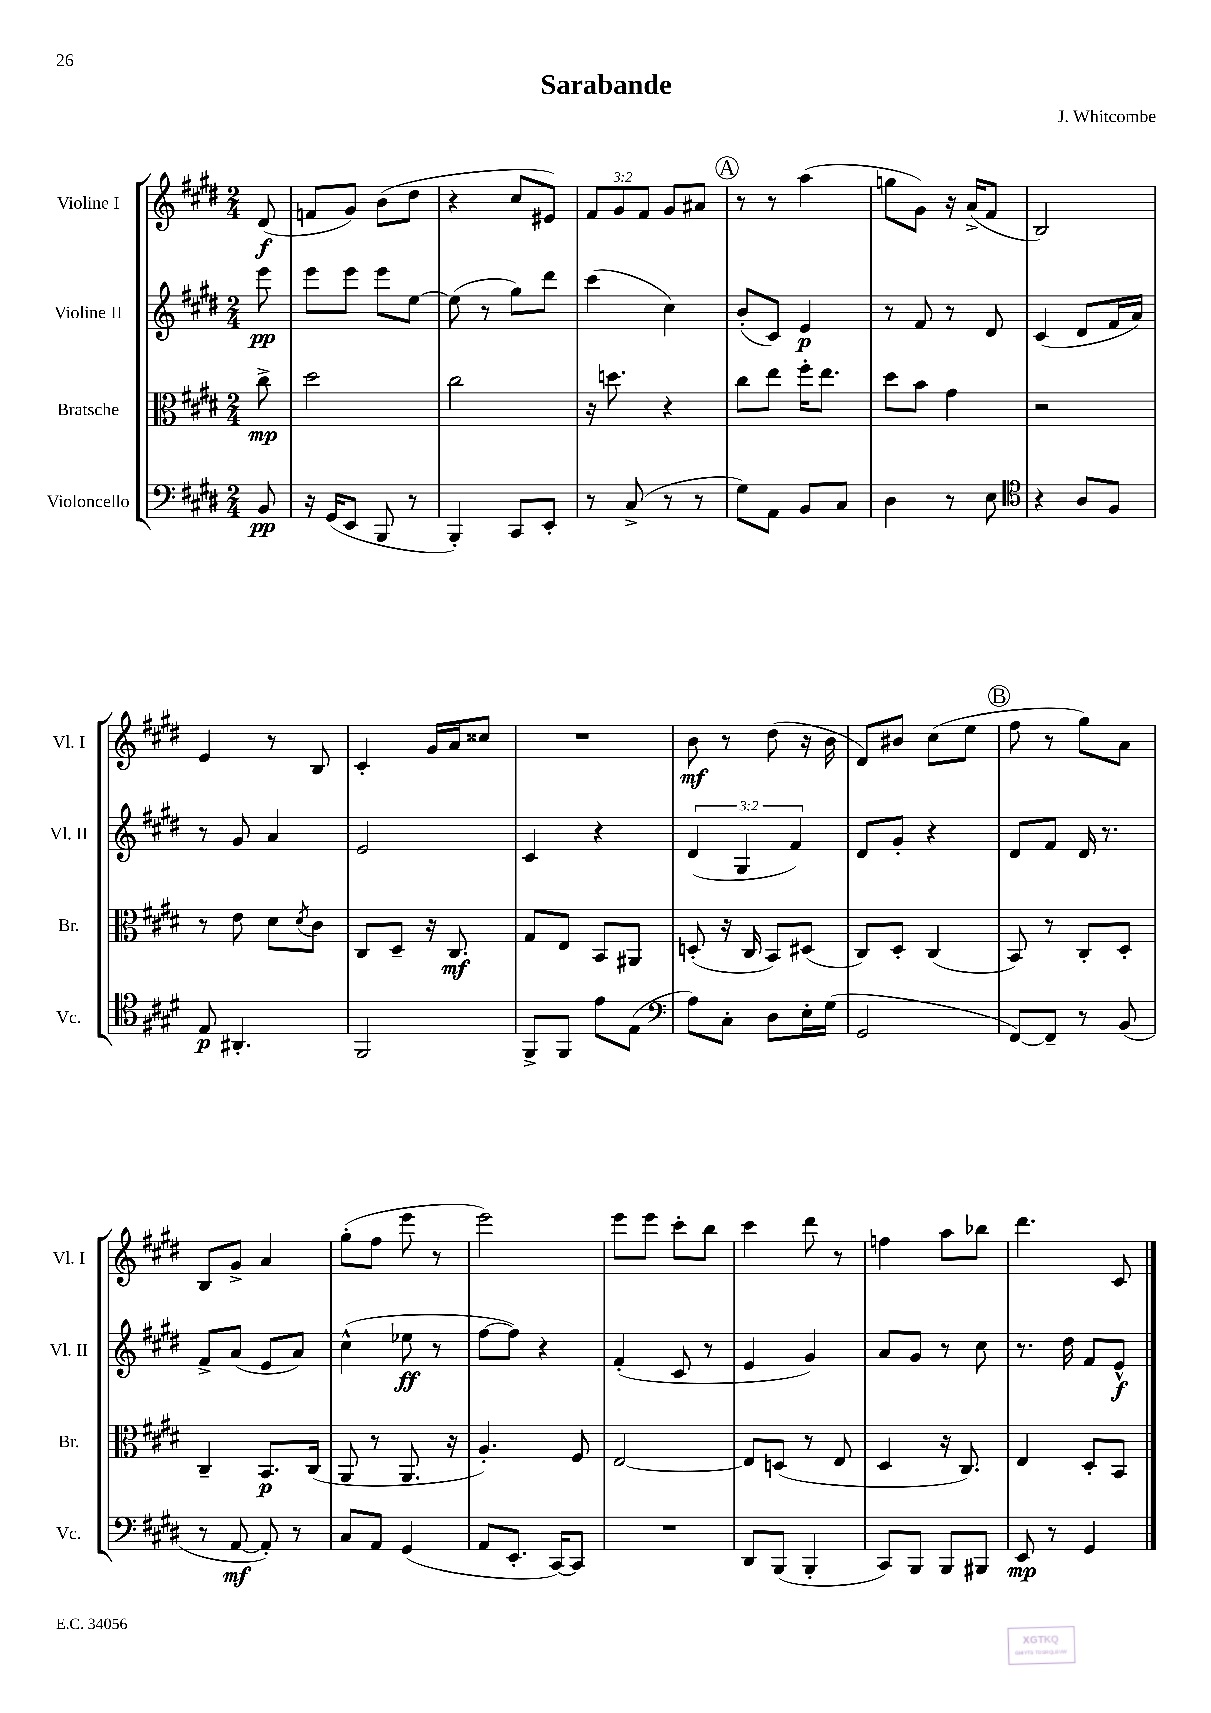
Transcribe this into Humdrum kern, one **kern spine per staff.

**kern	**dynam	**kern	**dynam	**kern	**dynam	**kern	**dynam
*part4	*part4	*part3	*part3	*part2	*part2	*part1	*part1
*staff4	*staff4	*staff3	*staff3	*staff2	*staff2	*staff1	*staff1
*I"Violoncello	*	*I"Bratsche	*	*I"Violine II	*	*I"Violine I	*
*I'Vc.	*	*I'Br.	*	*I'Vl. II	*	*I'Vl. I	*
*clefF4	*	*clefC3	*	*clefG2	*	*clefG2	*
*k[f#c#g#d#]	*	*k[f#c#g#d#]	*	*k[f#c#g#d#]	*	*k[f#c#g#d#]	*
*M2/4	*	*M2/4	*	*M2/4	*	*M2/4	*
=	=	=	=	=	=	=	=
8BB/	pp	8cc#^\	mp	8eee\	pp	(8d#/	f
=1	=1	=1	=1	=1	=1	=1	=1
16r	.	2dd#\	.	8eee\L	.	8fn/L	.
(16GG#/KL	.	.	.	.	.	.	.
8EE/J	.	.	.	8eee\J	.	8g#/J)	.
8BBB/	.	.	.	8eee\L	.	(8b\L	.
8r	.	.	.	[8ee\J	.	8dd#\J	.
=2	=2	=2	=2	=2	=2	=2	=2
4BBB'/)	.	2cc#\	.	(8ee\]	.	4r	.
.	.	.	.	8r	.	.	.
8CC#/L	.	.	.	8gg#\L)	.	8cc#/L	.
8EE'/J	.	.	.	8ddd#\J	.	8e#X/J)	.
=3	=3	=3	=3	=3	=3	=3	=3
8r	.	16r	.	(4ccc#\	.	12f#/L	.
.	.	8.ddn\	.	.	.	.	.
.	.	.	.	.	.	12g#/	.
(8C#^/	.	.	.	.	.	.	.
.	.	.	.	.	.	12f#/J	.
8r	.	4r	.	4cc#\)	.	8g#/L	.
8r	.	.	.	.	.	8a#X/J	.
!!LO:REH:place=s1:t=A
=4	=4	=4	=4	=4	=4	=4	=4
8G#\L)	.	8cc#\L	.	(8b'/L	.	8r	.
8AA\J	.	8ee\J	.	8c#/J)	.	8r	.
8BB/L	.	16ff#'\KL	.	4e/	p	(4aa\	.
.	.	8.ee\J	.	.	.	.	.
8C#/J	.	.	.	.	.	.	.
=5	=5	=5	=5	=5	=5	=5	=5
4D#\	.	8dd#\L	.	8r	.	8ggn\L	.
.	.	8b\J	.	8f#/	.	8g#\J)	.
8r	.	4g#\	.	8r	.	16r	.
.	.	.	.	.	.	(16a^/KL	.
8E\	.	.	.	8d#/	.	8f#/J	.
=6	=6	=6	=6	=6	=6	=6	=6
*clefC4	*	*	*	*	*	*	*
4r	.	2r	.	(4c#/	.	2B/)	.
8A/L	.	.	.	8d#/L	.	.	.
8F#/J	.	.	.	16f#/L	.	.	.
.	.	.	.	16a/JJ)	.	.	.
!!LO:LB:g=z
=7	=7	=7	=7	=7	=7	=7	=7
8E/	p	8r	.	8r	.	4e/	.
4.AA#X'/	.	8e\	.	8g#/	.	.	.
.	.	8d#\L	.	4a/	.	8r	.
.	.	8qd#/	.	.	.	.	.
.	.	8c#\J	.	.	.	8B/	.
=8	=8	=8	=8	=8	=8	=8	=8
2FF#/	.	8C#/L	.	2e/	.	4c#'/	.
.	.	8D#~/J	.	.	.	.	.
.	.	16r	.	.	.	16g#/LL	.
.	.	8.C#/	mf	.	.	16a/J	.
.	.	.	.	.	.	8cc##X/J	.
=9	=9	=9	=9	=9	=9	=9	=9
8FF#^/L	.	8G#/L	.	4c#/	.	2r	.
8FF#/J	.	8E/J	.	.	.	.	.
8e\L	.	8BB/L	.	4r	.	.	.
(8E\J	.	8AA#X/J	.	.	.	.	.
=10	=10	=10	=10	=10	=10	=10	=10
*clefF4	*	*	*	*	*	*	*
8A\L)	.	(8Dn'/	.	(6d#/	.	8b\	mf
8C#'\J	.	16r	.	.	.	8r	.
.	.	.	.	6G#/	.	.	.
.	.	16C#/	.	.	.	.	.
8D#\L	.	8BB/L)	.	.	.	(8dd#\	.
.	.	.	.	6f#/)	.	.	.
16E'\L	.	(8D#X/J	.	.	.	16r	.
(16G#\JJ	.	.	.	.	.	16b\	.
=11	=11	=11	=11	=11	=11	=11	=11
2GG#/	.	8C#/L)	.	8d#/L	.	8d#/L)	.
.	.	8D#'/J	.	8g#'/J	.	8b#X/J	.
.	.	(4C#/	.	4r	.	(8cc#\L	.
.	.	.	.	.	.	8ee\J	.
!!LO:REH:place=s1:t=B
=12	=12	=12	=12	=12	=12	=12	=12
[8FF#/L)	.	8BB/)	.	8d#/L	.	8ff#\	.
8FF#~/J]	.	8r	.	8f#/J	.	8r	.
8r	.	8C#'/L	.	16d#/	.	8gg#\L)	.
.	.	.	.	8.r	.	.	.
(8BB/	.	8D#'/J	.	.	.	8a\J	.
!!LO:LB:g=z
=13	=13	=13	=13	=13	=13	=13	=13
8r	.	4C#~/	.	8f#^/L	.	8B/L	.
[8AA/	mf	.	.	(8a/J	.	8g#^/J	.
8AA'/])	.	8.BB/L	p	8e/L	.	4a/	.
8r	.	.	.	8a/J)	.	.	.
.	.	(16C#/Jk	.	.	.	.	.
=14	=14	=14	=14	=14	=14	=14	=14
8C#/L	.	8AA/	.	(4cc#^^\	.	(8gg#'\L	.
8AA/J	.	8r	.	.	.	8ff#\J	.
(4GG#/	.	8.AA/	.	8ee-X\	ff	8eee\	.
.	.	.	.	8r	.	8r	.
.	.	16r	.	.	.	.	.
=15	=15	=15	=15	=15	=15	=15	=15
8AA/L	.	4.A'/)	.	[8ff#\L	.	2eee\)	.
8.EE'/J	.	.	.	8ff#\J])	.	.	.
.	.	.	.	4r	.	.	.
[16CC#/KL)	.	.	.	.	.	.	.
8CC#/J]	.	8F#/	.	.	.	.	.
=16	=16	=16	=16	=16	=16	=16	=16
2r	.	[2E/	.	(4f#'/	.	8eee\L	.
.	.	.	.	.	.	8eee\J	.
.	.	.	.	8c#/	.	8ccc#'\L	.
.	.	.	.	8r	.	8bb\J	.
=17	=17	=17	=17	=17	=17	=17	=17
8DD#/L	.	8E/L]	.	4e/	.	4ccc#\	.
(8BBB/J	.	(8Dn/J	.	.	.	.	.
4BBB'/	.	8r	.	4g#/)	.	8ddd#\	.
.	.	8E/	.	.	.	8r	.
=18	=18	=18	=18	=18	=18	=18	=18
8CC#/L)	.	4D#/	.	8a/L	.	4ffn\	.
8BBB/J	.	.	.	8g#/J	.	.	.
8BBB/L	.	16r	.	8r	.	8aa\L	.
.	.	8.C#/)	.	.	.	.	.
8BBB#X/J	.	.	.	8cc#\	.	8bb-X\J	.
=19	=19	=19	=19	=19	=19	=19	=19
8EE/	mp	4E/	.	8.r	.	4.ddd#\	.
8r	.	.	.	.	.	.	.
.	.	.	.	16dd#\	.	.	.
4GG#/	.	8D#'/L	.	8f#/L	.	.	.
.	.	8BB/J	.	8e^^/J	f	8c#/	.
==	==	==	==	==	==	==	==
*-	*-	*-	*-	*-	*-	*-	*-
